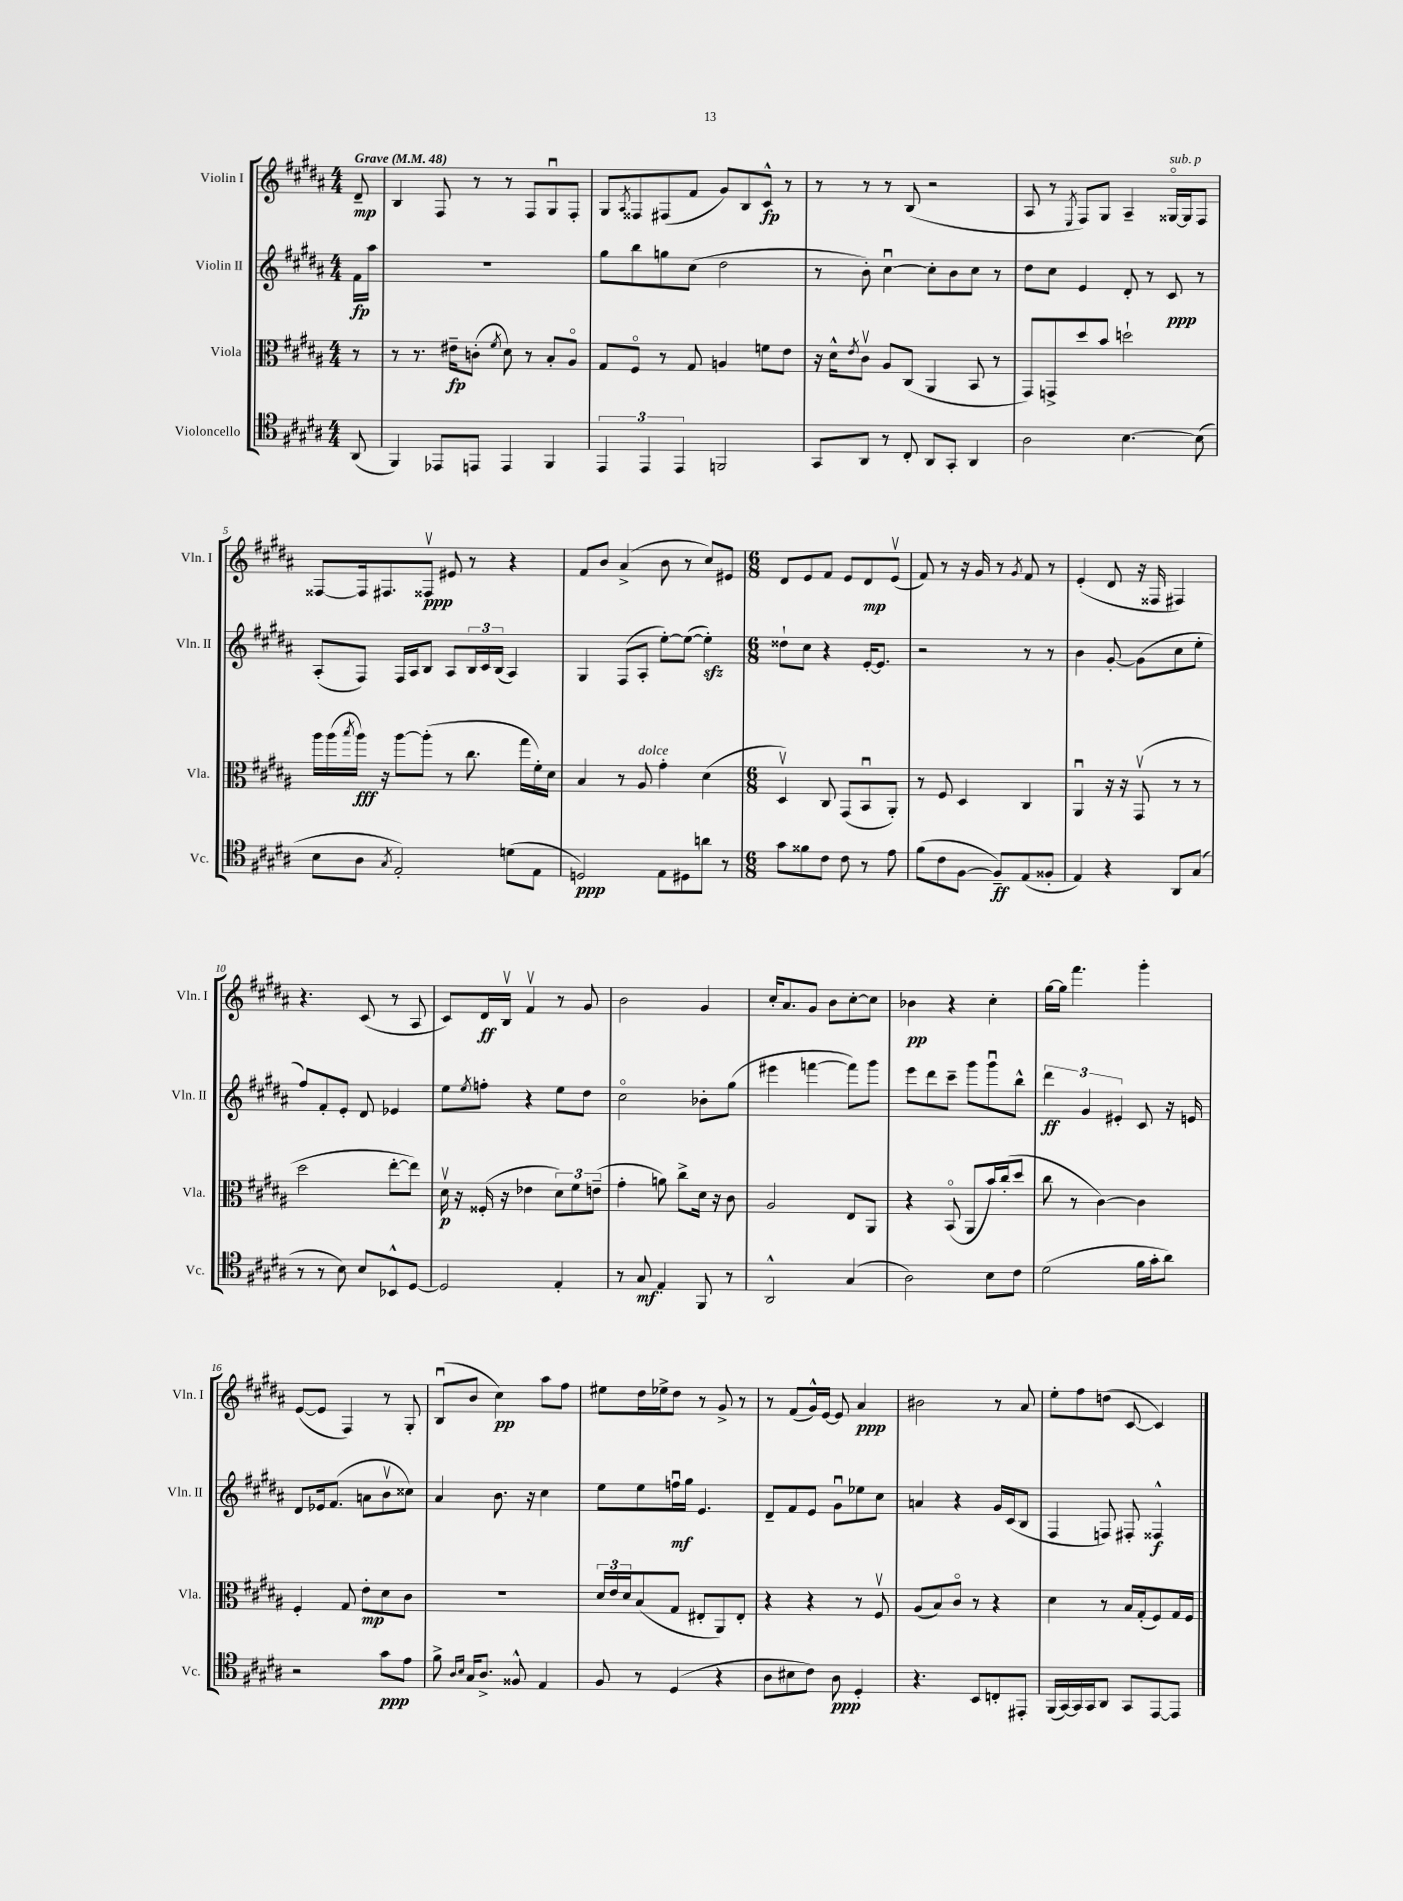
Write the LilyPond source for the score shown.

<<
\new StaffGroup <<
\new Staff = "s0" \with { instrumentName = "Violin I" shortInstrumentName = "Vln. I" } {
    \clef treble \key b \major \numericTimeSignature \time 4/4 \partial 8 \tempo "Grave" 4 = 48
    dis'8--\mp |
    b4 fis8 r8 r8 fis8 gis8\downbow fis8-. |
    gis8 \acciaccatura { ais8 } fisis8 fis8( fis'8 gis'8) b8 cis'8-^\fp r8 |
    r8 r8 r8 b8( r2 |
    ais8 r8 \acciaccatura { e8 } fis8) gis8 ais4-- gisis16~\flageolet^\markup { \italic "sub. p" } gisis16 fis8 |
    fisis8~ fisis16 fis8. fisis8\upbow\ppp eis'8 r8 r4 |
    fis'8 b'8 ais'4->( b'8 r8 cis''8) eis'8 |
    \numericTimeSignature \time 6/8 dis'8 e'8 fis'8 e'8 dis'8\mp e'8\upbow( |
    fis'8) r8 r16 gis'16 r8 \acciaccatura { gis'8 } fis'8 r8 |
    e'4-.( dis'8 r16 fisis16 fis4) |
    r4. cis'8( r8 ais8 |
    cis'8) dis'16\ff b16\upbow fis'4\upbow r8 gis'8 |
    b'2 gis'4 |
    cis''16-. ais'8. gis'8 b'8 cis''8~-. cis''8 |
    bes'4\pp r4 cis''4-. |
    gis''16~ gis''16 fis'''4. gis'''4-. |
    e'8~( e'8 fis4) r8 gis8-. |
    b8\downbow( b'8 cis''4\pp) ais''8 fis''8 |
    eis''8 dis''16 ees''16-> dis''8 r8 gis'8-> r8 |
    r8 fis'8( gis'16-^) e'16~ e'8 ais'4\ppp |
    bis'2 r8 ais'8 |
    e''8-. fis''8 d''8( cis'8~ cis'4) \bar "|." |
}
\new Staff = "s1" \with { instrumentName = "Violin II" shortInstrumentName = "Vln. II" } {
    \clef treble \key b \major \numericTimeSignature \time 4/4 \partial 8
    fis'16\fp ais''16 |
    R1 |
    gis''8 b''8 g''8 cis''8( dis''2 |
    r8 b'8-.) cis''4~\downbow cis''8-. b'8 cis''8 r8 |
    dis''8 cis''8 e'4 dis'8-. r8 cis'8\ppp r8 |
    ais8-.( fis8) fis16 ais16 b8 ais8 \tuplet 3/2 { b16 cis'16 b16( } ais4) |
    gis4 fis8( ais8-. e''8~-.) e''8~( e''4-.\sfz) |
    \numericTimeSignature \time 6/8 disis''8-! cis''8 r4 e'16~-. e'8. |
    r2 r8 r8 |
    b'4 gis'8~-. gis'8( cis''8 e''8-. |
    fis''8) fis'8-. e'8-. dis'8 ees'4 |
    e''8 \acciaccatura { e''8 } f''8-. r4 e''8 dis''8 |
    cis''2\flageolet bes'8-. gis''8( |
    eis'''4 f'''4~ f'''8) gis'''8 |
    e'''8 dis'''8 cis'''8-- gis'''8 gis'''8\downbow b''8-^ |
    \tuplet 3/2 { dis'''4\ff gis'4 eis'4-. } cis'8 r16 e'16 |
    dis'8 ees'16 fis'8.( a'8 b'8\upbow cisis''8) |
    ais'4 b'8. r16 cis''4 |
    e''8 e''8 f''16\downbow\mf gis''16 e'4. |
    dis'8-- fis'8 e'8 gis'8\downbow ees''8 cis''8 |
    a'4 r4 gis'16 cis'16( b8 |
    fis4 f8) fis8-. fisis4-^\f \bar "|." |
}
\new Staff = "s2" \with { instrumentName = "Viola" shortInstrumentName = "Vla." } {
    \clef alto \key b \major \numericTimeSignature \time 4/4 \partial 8
    r8 |
    r8 r8. eis'16--\fp c'8-.( \acciaccatura { fis'8 } dis'8) r8 b8-. ais8\flageolet |
    gis8 fis8\flageolet r8 gis8 a4 f'8 e'8 |
    r16 dis'16-^ \acciaccatura { e'8 } cis'8\upbow ais8 cis8( ais,4 b,8 r8 |
    gis,8) g,8-> dis''8 b'8 d''2-! |
    ais''16 ais''16( \acciaccatura { b''8 } ais''16\fff) r16 ais''8~ ais''8-.( r8 cis''8. gis''16 fis'16-.) dis'16 |
    b4 r8 ais8^\markup { \italic "dolce" } gis'4-. dis'4( |
    \numericTimeSignature \time 6/8 dis4\upbow) cis8 gis,8( b,8\downbow ais,8-.) |
    r8 fis8 dis4 cis4 |
    ais,4\downbow r16 r16 gis,8\upbow( r8 r8 |
    dis''2 e''8~-. e''8) |
    dis'16\upbow\p r16 fisis16-.( r16 ees'4 \tuplet 3/2 { dis'8) fis'8 e'8--( } |
    gis'4-. a'8) cis''8-> dis'16 r16 cis'8 |
    ais2 e8 ais,8 |
    r4 b,8\flageolet( ais,8 b'16) cis''16-.( dis''8 |
    cis''8 r8 cis'4~) cis'4 |
    fis4-. gis8 e'8-.\mp dis'8 cis'8 |
    R2. |
    \tuplet 3/2 { dis'16 e'16 dis'16 } b8( gis8 eis8-. ais,8) eis8-. |
    r4 r4 r8 fis8\upbow |
    ais8( b8) cis'8\flageolet r8 r4 |
    dis'4 r8 b16 gis16-.( fis8) gis16 fis16 \bar "|." |
}
\new Staff = "s3" \with { instrumentName = "Violoncello" shortInstrumentName = "Vc." } {
    \clef tenor \key b \major \numericTimeSignature \time 4/4 \partial 8
    ais,8( |
    fis,4) ees,8 e,8 e,4 fis,4 |
    \tuplet 3/2 { e,4 e,4 e,4 } f,2 |
    gis,8 ais,8 r8 cis8-. ais,8 gis,8-. ais,4 |
    ais2 b4.~ b8( |
    b8 ais8 \acciaccatura { gis8 } e2-.) d'8( e8 |
    d2\ppp) e8 dis8 a'8 r8 |
    \numericTimeSignature \time 6/8 gis'8 fisis'8 cis'8 cis'8 r8 e'8 |
    fis'8( cis'8 fis8~ fis8--\ff) e8( fisis8-. |
    e4) r4 ais,8 gis8( |
    r8 r8 b8) b8 bes,8-^ dis8~ |
    dis2 e4-. |
    r8 gis8\mf e4-. fis,8 r8 |
    ais,2-^ gis4( |
    ais2) b8 cis'8 |
    dis'2( fis'16 gis'16-. ais'8) |
    r2 gis'8\ppp e'8 |
    fis'8-> \grace { ais16 b16 } gis16 ais8.-> fisis8-^ e4 |
    fis8 r8 dis4( r4 |
    ais8 bis8 cis'8) ais8\ppp dis4-. |
    r4. b,8 c8-. eis,8-. |
    fis,16( gis,16~) gis,16 gis,16 ais,8 gis,8 e,8~ e,8 \bar "|." |
}
>>
>>
